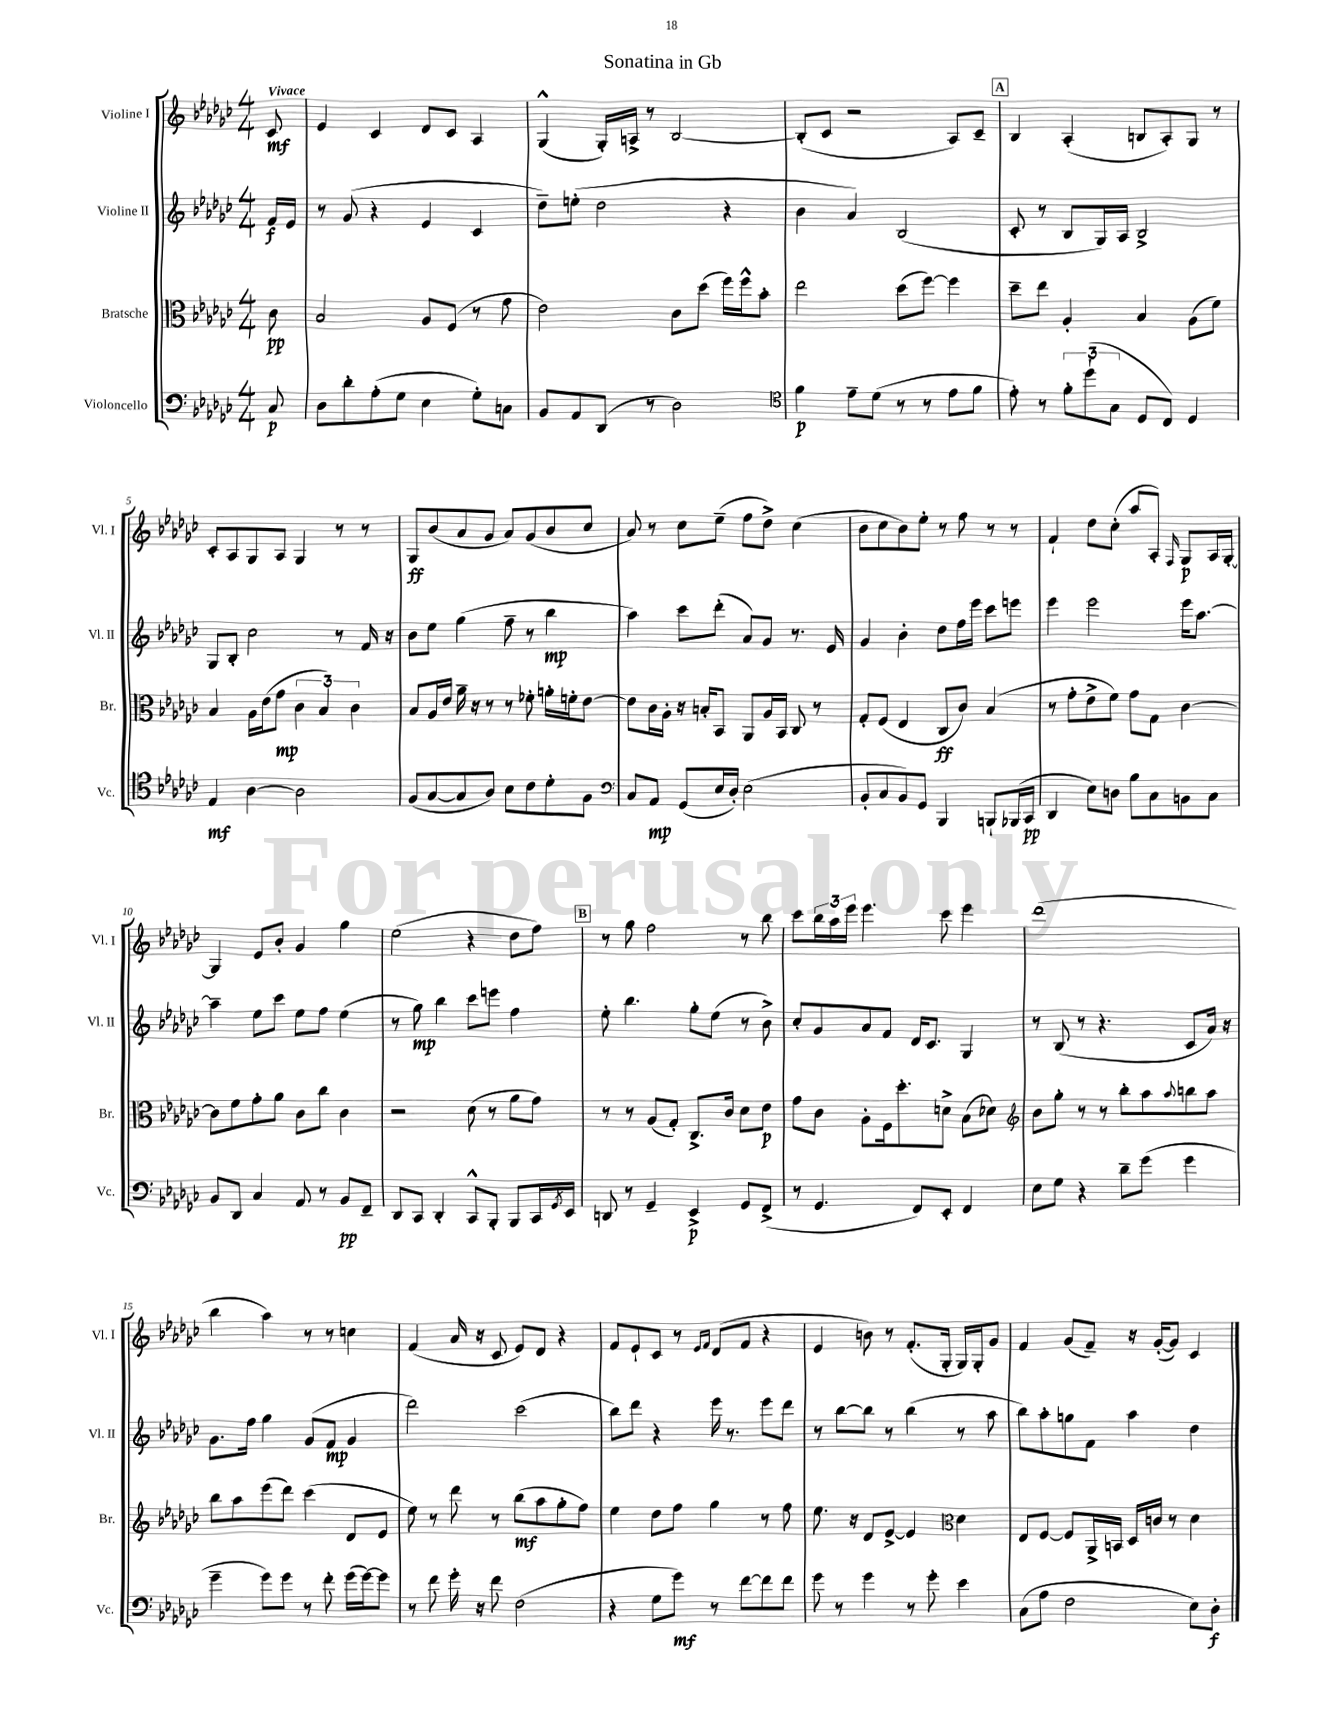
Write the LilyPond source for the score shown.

\header { title = "Sonatina in Gb" }
<<
\new StaffGroup <<
\new Staff = "s0" \with { instrumentName = "Violine I" shortInstrumentName = "Vl. I" } {
    \clef treble \key ges \major \numericTimeSignature \time 4/4 \partial 8 \tempo "Vivace"
    ces'8\mf |
    ees'4 ces'4 des'8 ces'8 aes4 |
    ges4-^( ges16-.) a16-> r8 bes2~ |
    bes8-.( ces'8 r2 aes8) ces'8-- |
    \mark \markup { \box "A" } bes4 aes4-.( b8 aes8-.) ges8 r8 |
    ces'8-. aes8 ges8 aes8 ges4 r8 r8 |
    ges8\ff bes'8( aes'8 ges'8 aes'8) ges'8( bes'8 ces''8 |
    aes'8) r8 ces''8 ees''8--( f''8 des''8->) ces''4( |
    bes'8 ces''8 bes'8) ees''8-. r8 f''8 r8 r8 |
    f'4-! des''8 ces''8-.( aes''8 aes8-.) \grace { f16 } ges8\p aes16 ges16~-. |
    ges4 ees'8 bes'8-. ges'4 ges''4 |
    ees''2( r4 des''8 f''8) |
    \mark \markup { \box "B" } r8 ges''8 f''2 r8 bes''8 |
    ces'''8 \tuplet 3/2 { bes''16 aes''16 ees'''16 } ees'''4. ces'''8 ees'''4 |
    des'''1( |
    bes''4 aes''4) r8 r8 c''4 |
    f'4( aes'16 r16 ces'8 ees'8) des'8 r4 |
    f'8 ees'8-! ces'8 r8 \grace { ees'16 f'16 } des'8( f'8 r4 |
    ees'4 b'8) r8 f'8.-.( ges16-. ges16) ges16-. ges'8 |
    f'4 ges'8( f'8--) r16 ges'16~-.( ges'8) ces'4 \bar "|." |
}
\new Staff = "s1" \with { instrumentName = "Violine II" shortInstrumentName = "Vl. II" } {
    \clef treble \key ges \major \numericTimeSignature \time 4/4 \partial 8
    f'16\f ees'16 |
    r8 ges'8( r4 ees'4 ces'4 |
    des''8--) e''8-.( des''2 r4 |
    bes'4 aes'4) bes2( |
    \mark \markup { \box "A" } ces'8-. r8 bes8 ges16) aes16 bes2-> |
    ges8 bes8-. ces''2 r8 f'16 r16 |
    bes'8 ees''8 ges''4( f''8-- r8 bes''4\mp |
    aes''4) ces'''8 des'''8-.( aes'8) ges'8 r8. ees'16 |
    ges'4 bes'4-. des''8 f''16 ees'''16 ces'''8 e'''8 |
    ees'''4 ees'''2 ees'''16 aes''8.~ |
    aes''4-- ees''8 ces'''8 ees''8 f''8 ees''4( |
    r8 ges''8\mp) bes''4 ces'''8 e'''8 f''4 |
    \mark \markup { \box "B" } ees''8-. bes''4. ges''8-. ees''8( r8 bes'8->) |
    ces''8-. ges'8 aes'8 f'8 des'16 ces'8. ges4 |
    r8 bes8( r8 r4. ces'8 aes'16) r16 |
    ges'8. f''16 ges''4 ges'8( f'8\mp ges'4 |
    des'''2) ces'''2( |
    bes''8) des'''8 r4 ees'''16 r8. ees'''8 des'''8 |
    r8 bes''8~ bes''8 r8 bes''4( r8 aes''8 |
    bes''8) aes''8-. g''8 f'8 aes''4 des''4 \bar "|." |
}
\new Staff = "s2" \with { instrumentName = "Bratsche" shortInstrumentName = "Br." } {
    \clef alto \key ges \major \numericTimeSignature \time 4/4 \partial 8
    ces'8\pp |
    bes2 aes8 f8( r8 ges'8 |
    ees'2) ces'8 des''8( f''16) f''16-^ bes'8-. |
    ees''2 des''8( f''8~) f''4 |
    \mark \markup { \box "A" } des''8-- ees''8 aes4-. bes4 aes8( f'8) |
    bes4 aes16 ees'16( ges'8\mp \tuplet 3/2 { ces'4 bes4) ces'4 } |
    bes8 aes16 ees'16 aes'16-- r16 r8 r8 fes'8-. a'16-. f'16-. ees'8~ |
    ees'8 ces'16 aes16-. r16 b16-. bes,8 aes,8 aes16 bes,16 ces8 r8 |
    ges8-. f8( ees4 ces8\ff ces'8) bes4( |
    r8 ges'8-. ees'8-> f'8) ges'8 ges8 ces'4~ |
    ces'8 f'8 ges'8-. aes'8 ces'8 ces''8 ces'4 |
    r2 des'8( r8 aes'8 ges'8) |
    \mark \markup { \box "B" } r8 r8 aes8( ges8-.) ces8.-> ces'16 des'8 ees'8\p |
    ges'8 ces'8 aes8-. f16 des''8.-. d'8-> bes8( des'8) |
    \clef treble bes'8 ges''8-. r8 r8 bes''8-. aes''8 \appoggiatura { aes''8 } b''8 aes''8 |
    bes''8 aes''8 ees'''8( des'''8) ces'''4( des'8 ees'8 |
    ees''8) r8 des'''8 r8 bes''8\mf( aes''8 ges''8-. f''8) |
    ees''4 des''8 f''8 ges''4 r8 f''8 |
    ees''8. r16 des'8 ees'8~-> ees'4 \clef alto des'4 |
    ees8 f8~ f8 aes,16-> b,16 des16 c'16 r8 des'4 \bar "|." |
}
\new Staff = "s3" \with { instrumentName = "Violoncello" shortInstrumentName = "Vc." } {
    \clef bass \key ges \major \numericTimeSignature \time 4/4 \partial 8
    ces8\p |
    des8 des'8-. aes8-.( ges8 ees4 ges8-.) c8 |
    bes,8 aes,8 des,8( r8 des2) |
    \clef tenor f'4\p ees'8-- des'8( r8 r8 ees'8 f'8 |
    \mark \markup { \box "A" } ees'8-.) r8 \tuplet 3/2 { f'8-. des''8-!( ges8 } des8 ces8) des4 |
    ees4\mf aes4~ aes2 |
    f8( ges8~ ges8 aes8) bes8 ces'8 des'8-. f8 |
    \clef bass ces8 aes,8\mp ges,8( ees16 des16-.) ees2( |
    bes,8-. ces8 bes,8) ges,8 bes,,4 b,,8-! bes,,16( ces,16\pp |
    des,4 ees8) d8 bes8 ces8 b,8 ces8 |
    bes,8 des,8 ces4 aes,8 r8 bes,8\pp f,8-- |
    des,8 ces,8 des,4-. ces,8-^ bes,,8-. bes,,8 ces,16 \acciaccatura { ges,8 } ees,16 |
    \mark \markup { \box "B" } d,8 r8 ges,4-- ees,4->\p ges,8 f,8->( |
    r8 ges,4. f,8) ees,8-. f,4 |
    ees8 ges8 r4 des'8-- ges'8( ges'4 |
    ges'4-- ges'8) ges'8 r8 f'8-. ges'16( ges'16~) ges'8 |
    r8 f'8 ges'16-. r16 f'8 f2( |
    r4 ges8 ges'8\mf) r8 f'8~ f'8 f'8 |
    ges'8 r8 ges'4 r8 ges'8-. ees'4 |
    ces8( aes8 f2 ees8) des8-.\f \bar "|." |
}
>>
>>
